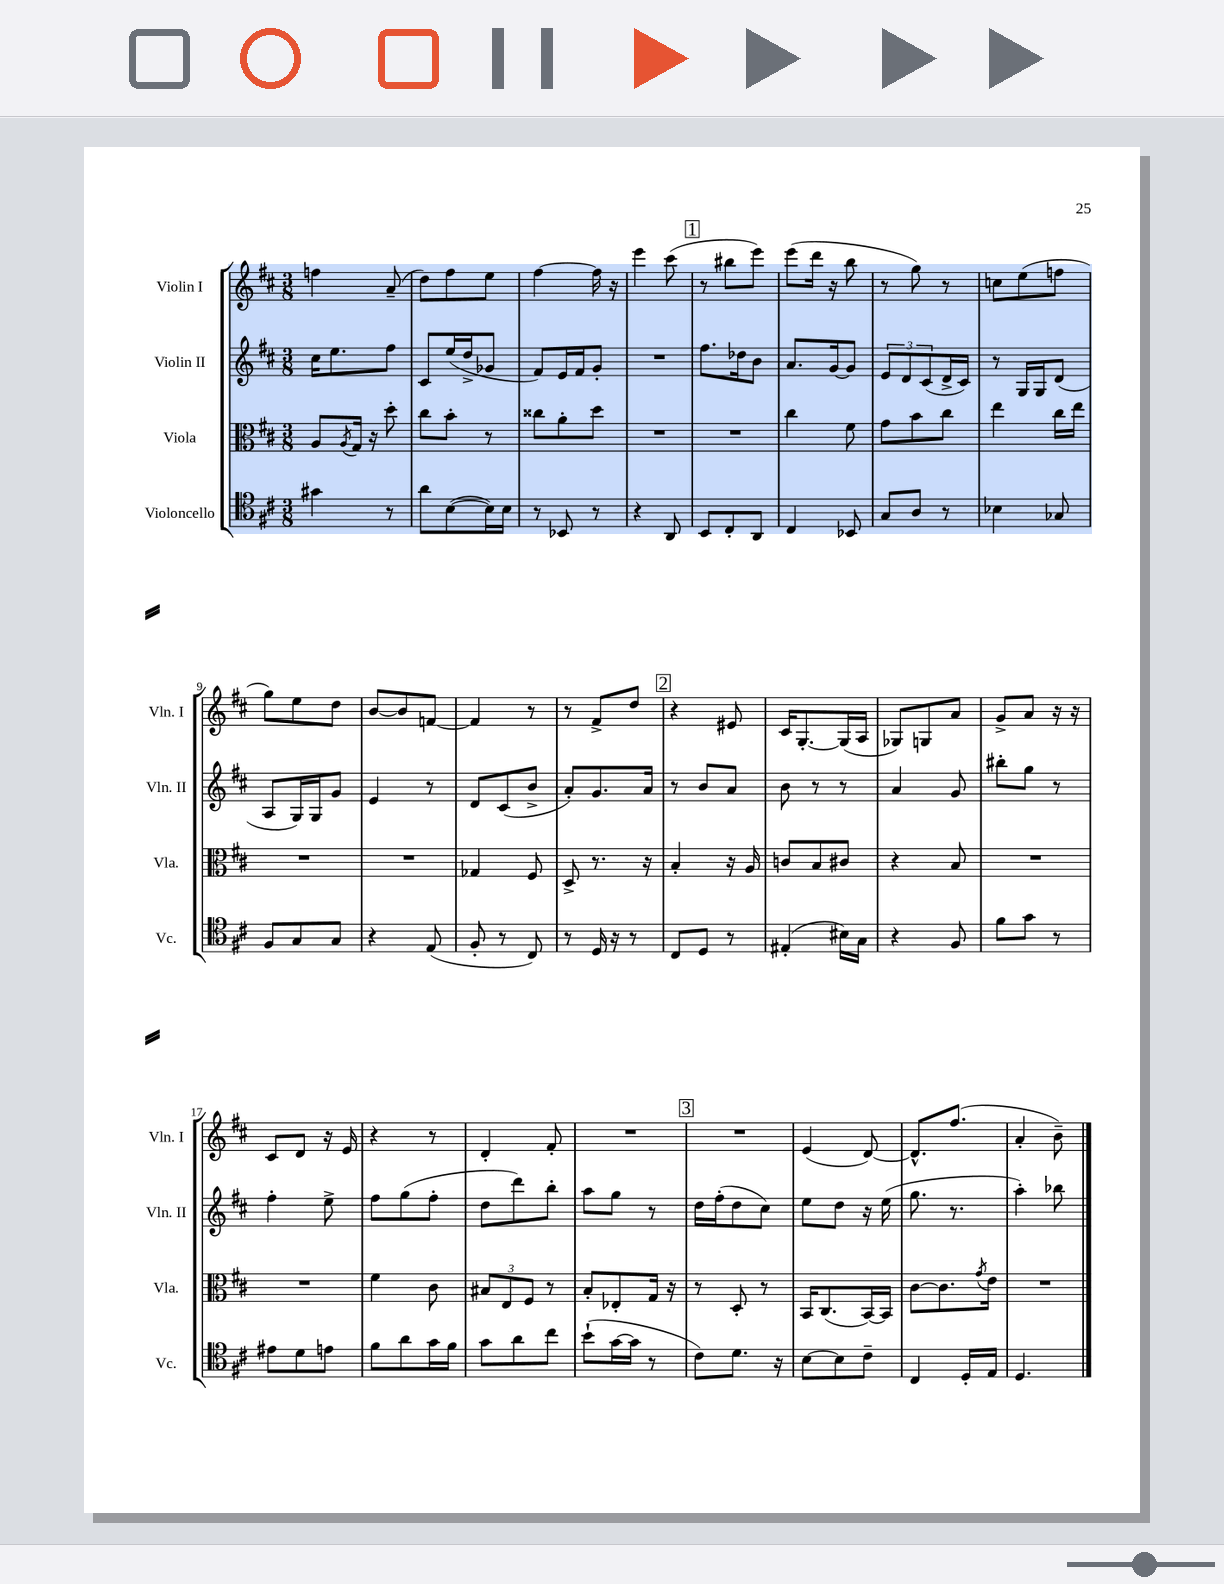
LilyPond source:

<<
\new StaffGroup <<
\new Staff = "s0" \with { instrumentName = "Violin I" shortInstrumentName = "Vln. I" } {
    \clef treble \key d \major \numericTimeSignature \time 3/8
    f''4 a'8--( |
    d''8) fis''8 e''8 |
    fis''4~ fis''16 r16 |
    e'''4 cis'''8( |
    \mark \markup { \box "1" } r8 bis''8 e'''8) |
    e'''8( d'''16 r16 b''8 |
    r8 g''8) r8 |
    c''8 e''8( f''8 |
    g''8) e''8 d''8 |
    b'8~ b'8 f'8~ |
    f'4 r8 |
    r8 fis'8-> d''8 |
    \mark \markup { \box "2" } r4 eis'8 |
    cis'16 g8.~-. g16( a16 |
    ges8) g8 a'8 |
    g'8-> a'8 r16 r16 |
    cis'8 d'8 r16 e'16 |
    r4 r8 |
    d'4-. fis'8-. |
    R4. |
    \mark \markup { \box "3" } R4. |
    e'4( d'8~) |
    d'8.-^ fis''8.( |
    a'4-. b'8--) \bar "|." |
}
\new Staff = "s1" \with { instrumentName = "Violin II" shortInstrumentName = "Vln. II" } {
    \clef treble \key d \major \numericTimeSignature \time 3/8
    cis''16 e''8. fis''8 |
    cis'8 e''16( d''16-> ges'8 |
    fis'8) e'16 fis'16 g'8-. |
    R4. |
    \mark \markup { \box "1" } fis''8. des''16 b'8 |
    a'8. g'16~ g'8 |
    \tuplet 3/2 { e'8 d'8 cis'8( } d'16-> cis'16) |
    r8 g16 g16 d'8( |
    a8 g16) g16 g'8 |
    e'4 r8 |
    d'8 cis'8( b'8-> |
    a'8-.) g'8. a'16 |
    \mark \markup { \box "2" } r8 b'8 a'8 |
    b'8 r8 r8 |
    a'4 g'8 |
    bis''8-. g''8 r8 |
    fis''4-. e''8-> |
    fis''8 g''8( fis''8-. |
    d''8 d'''8) b''8-. |
    a''8 g''8 r8 |
    \mark \markup { \box "3" } d''16 fis''16-.( d''8 cis''8) |
    e''8 d''8 r16 e''16( |
    g''8. r8. |
    a''4-.) bes''8 \bar "|." |
}
\new Staff = "s2" \with { instrumentName = "Viola" shortInstrumentName = "Vla." } {
    \clef alto \key d \major \numericTimeSignature \time 3/8
    a8 \acciaccatura { a8 } g16 r16 d''8-. |
    cis''8 b'8-. r8 |
    cisis''8 a'8-. d''8 |
    R4. |
    \mark \markup { \box "1" } R4. |
    cis''4 fis'8 |
    g'8 b'8 cis''8 |
    e''4 cis''16 e''16 |
    R4. |
    R4. |
    ges4 fis8 |
    d8-> r8. r16 |
    \mark \markup { \box "2" } b4-. r16 a16 |
    c'8 b8 cis'8 |
    r4 b8 |
    R4. |
    R4. |
    fis'4 cis'8 |
    \tuplet 3/2 { bis8 e8 fis8 } r8 |
    b8-. ees8-. g16 r16 |
    \mark \markup { \box "3" } r8 d8-. r8 |
    b,16 cis8.( b,16~) b,16 |
    cis'8~ cis'8. \acciaccatura { g'8 } e'16 |
    R4. \bar "|." |
}
\new Staff = "s3" \with { instrumentName = "Violoncello" shortInstrumentName = "Vc." } {
    \clef tenor \key d \major \numericTimeSignature \time 3/8
    gis'4 r8 |
    a'8 b8~( b16) b16 |
    r8 bes,8 r8 |
    r4 a,8 |
    \mark \markup { \box "1" } b,8 cis8-. a,8 |
    cis4 bes,8 |
    g8 a8 r8 |
    bes4 ges8 |
    fis8 g8 g8 |
    r4 e8( |
    fis8-. r8 cis8) |
    r8 d16 r16 r8 |
    \mark \markup { \box "2" } cis8 d8 r8 |
    eis4-.( bis16) g16 |
    r4 fis8 |
    fis'8 g'8 r8 |
    eis'8 d'8 e'8 |
    fis'8 a'8 g'16 fis'16 |
    g'8 a'8 cis''8 |
    b'8-!( g'16~ g'16 r8 |
    \mark \markup { \box "3" } cis'8) d'8. r16 |
    b8~ b8 cis'8-- |
    cis4 d16-. e16 |
    d4. \bar "|." |
}
>>
>>
